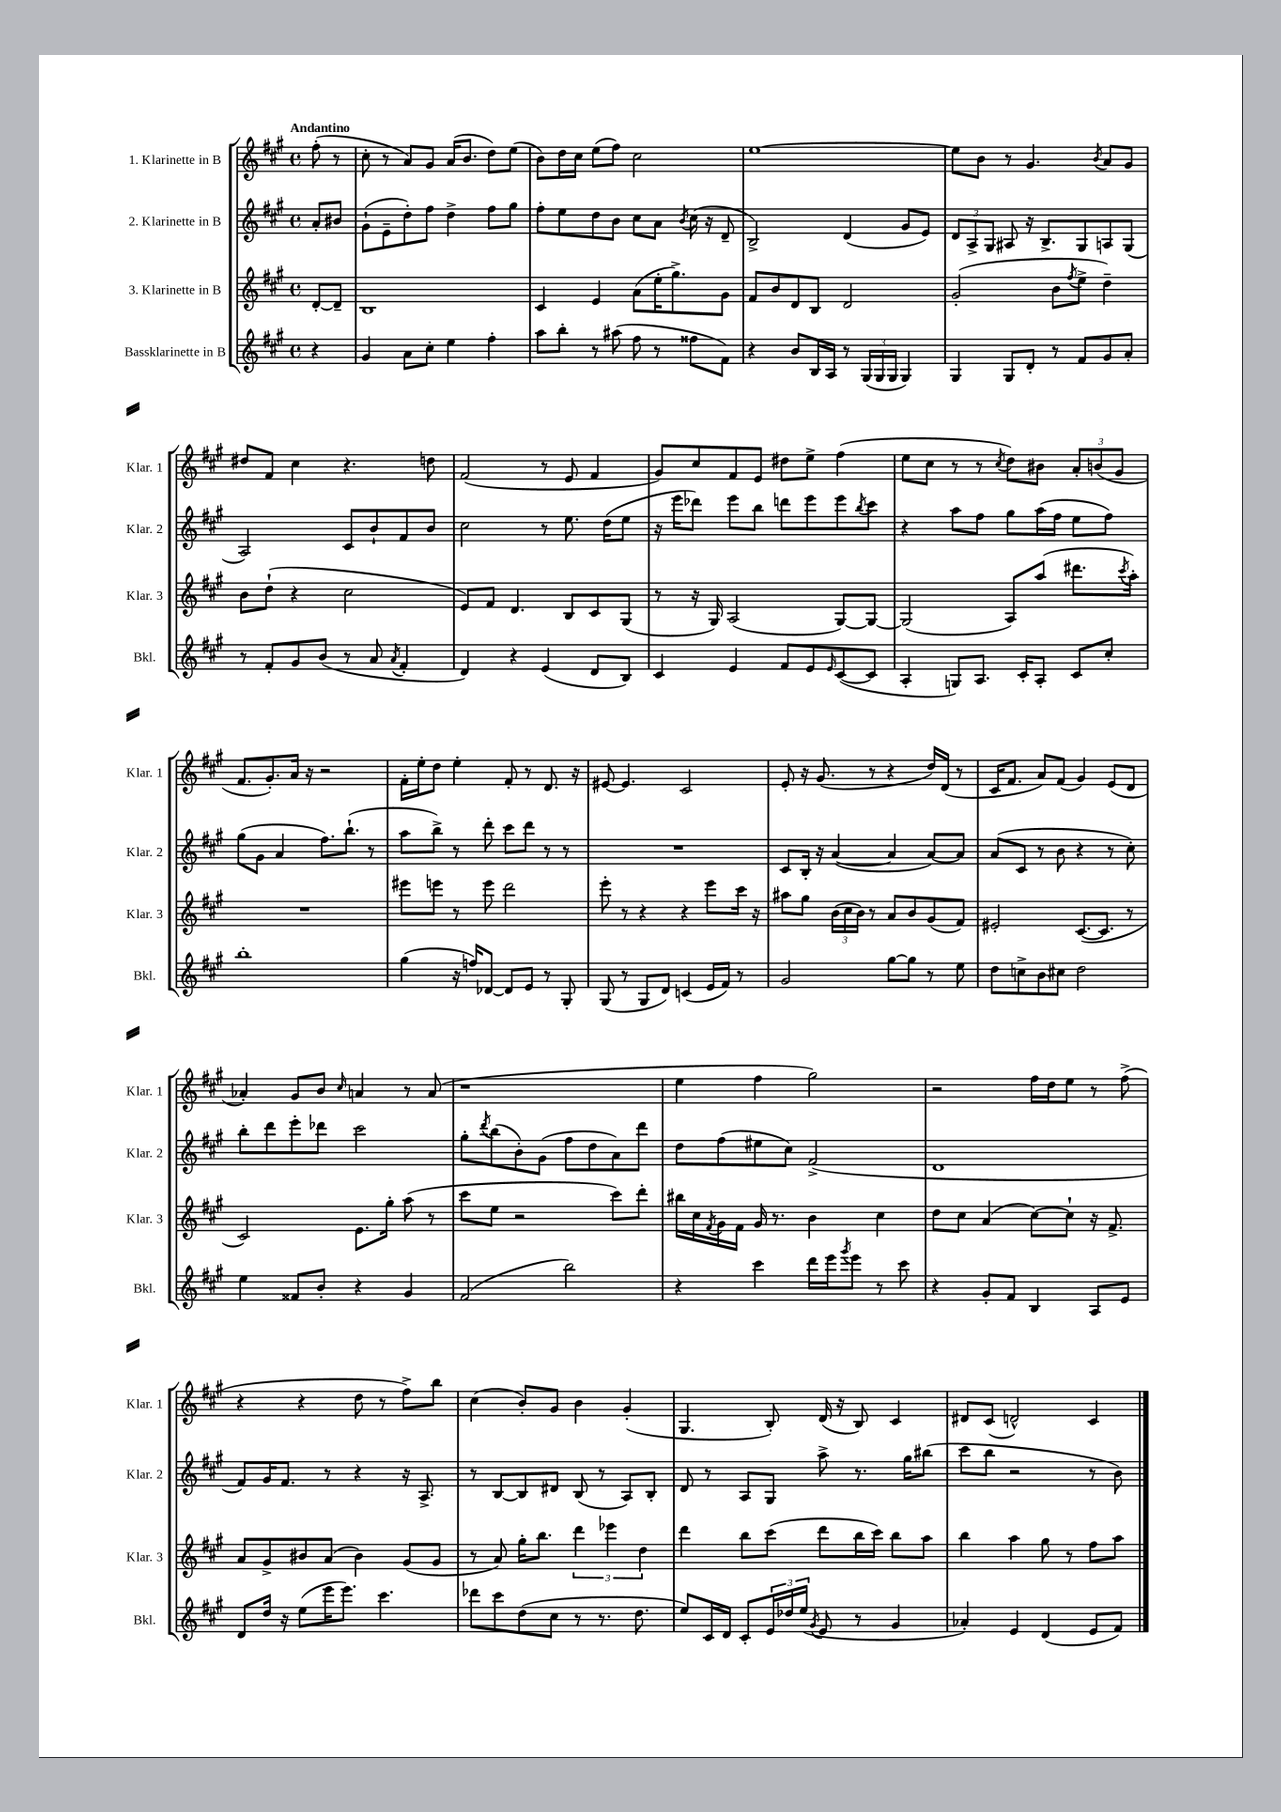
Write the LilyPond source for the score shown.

<<
\new StaffGroup <<
\new Staff = "s0" \with { instrumentName = "1. Klarinette in B" shortInstrumentName = "Klar. 1" } {
    \clef treble \key a \major \defaultTimeSignature \time 4/4 \partial 4 \tempo "Andantino"
    fis''8-.( r8 |
    cis''8-. r8 a'8) gis'8 a'16( b'8. d''8) e''8( |
    b'8) d''16 cis''16 e''8( fis''8) cis''2 |
    e''1~ |
    e''8 b'8 r8 gis'4. \acciaccatura { b'8 } a'8 gis'8 |
    dis''8 fis'8 cis''4 r4. d''8 |
    fis'2( r8 e'8 fis'4 |
    gis'8) cis''8 fis'8 e'8 dis''8 e''8-> fis''4( |
    e''8 cis''8 r8 r8 \acciaccatura { cis''8 } d''8) bis'8 \tuplet 3/2 { a'8-. b'8( gis'8 } |
    fis'8. gis'8.-.) a'16 r16 r2 |
    fis'16-. e''16-. d''8 e''4-. fis'8-. r8 d'8. r16 |
    eis'8~ eis'4. cis'2 |
    e'8-. r16 gis'8.( r8 r4 d''16) d'16( r8 |
    cis'16 fis'8. a'8) fis'8( gis'4) e'8( d'8 |
    aes'4-.) gis'8 b'8 \grace { cis''16 } a'4 r8 a'8( |
    r1 |
    e''4 fis''4 gis''2) |
    r2 fis''16 d''16 e''8 r8 fis''8->( |
    r4 r4 d''8 r8 fis''8->) b''8 |
    cis''4( b'8-.) gis'8 b'4 gis'4-.( |
    gis4. b8-.) d'16( r16 b8) cis'4 |
    dis'8 cis'8( d'2-^) cis'4 \bar "|." |
}
\new Staff = "s1" \with { instrumentName = "2. Klarinette in B" shortInstrumentName = "Klar. 2" } {
    \clef treble \key a \major \defaultTimeSignature \time 4/4 \partial 4
    a'8-. bis'8 |
    gis'8-!( e'8-- d''8-.) fis''8 d''4-> fis''8 gis''8 |
    fis''8-. e''8 d''8 b'8 cis''8 a'8 \acciaccatura { b'8 } cis''16( r16 d'8-- |
    b2->) d'4( gis'8 e'8) |
    \tuplet 3/2 { d'8 a8-> gis8 } ais8 r16 b8.-> gis8 a8 gis8( |
    a2) cis'8 b'8-! fis'8 b'8 |
    cis''2 r8 e''8. d''16( e''8 |
    r16 e'''16 des'''8) e'''8 b''8 d'''8 e'''8 e'''8 \acciaccatura { b''8 } cis'''8 |
    r4 a''8 fis''8 gis''8 a''16( fis''16 e''8 fis''8) |
    gis''8( gis'8 a'4 fis''8.) b''8.-!( r8 |
    a''8 b''8->) r8 d'''8-. cis'''8 d'''8 r8 r8 |
    R1 |
    cis'8 b16-. r16 a'4~( a'4 a'8~) a'8 |
    a'8( cis'8 r8 b'8 r4 r8 cis''8-.) |
    b''8-. d'''8 e'''8-. des'''8 cis'''2 |
    gis''8-. \acciaccatura { d'''8 } b''8( b'8-.) gis'8( fis''8 d''8 a'8) d'''8 |
    d''8 fis''8( eis''8 cis''8) fis'2->( |
    d'1 |
    fis'8) gis'16 fis'8. r8 r4 r16 a8.-> |
    r8 b8~ b8 dis'8 b8( r8 a8) b8-. |
    d'8 r8 a8 gis8 a''8-> r8. gis''16 bis''8( |
    cis'''8 b''8 r2 r8 b'8) \bar "|." |
}
\new Staff = "s2" \with { instrumentName = "3. Klarinette in B" shortInstrumentName = "Klar. 3" } {
    \clef treble \key a \major \defaultTimeSignature \time 4/4 \partial 4
    d'8~-. d'8-- |
    b1 |
    cis'4 e'4 a'8( e''16-. gis''8.->) gis'8 |
    fis'8 b'8 d'8 b8 d'2 |
    gis'2-.( b'8 \acciaccatura { fis''8 } e''8-> d''4--) |
    b'8 d''8-!( r4 cis''2 |
    e'8) fis'8 d'4. b8 cis'8 gis8( |
    r8 r16 gis16) a2( gis8~) gis8~ |
    gis2( a8) a''8( dis'''8. \acciaccatura { cis'''8 } a''16-.) |
    R1 |
    eis'''8 e'''8 r8 e'''8 d'''2 |
    e'''8-. r8 r4 r4 e'''8 cis'''16 r16 |
    ais''8 gis''8 \tuplet 3/2 { b'16( cis''16 b'16) } r8 a'8 b'8 gis'8( fis'8) |
    eis'2-. cis'8.~( cis'8. r8 |
    cis'2) e'8. gis''16-. a''8( r8 |
    cis'''8 e''8 r2 cis'''8) d'''8-. |
    bis''16 cis''16 \acciaccatura { fis'8 } gis'16 fis'16 gis'16 r8. b'4 cis''4 |
    d''8 cis''8 a'4( cis''8~) cis''8-! r16 fis'8.-> |
    a'8 gis'8-> bis'8 a'8( bis'4) gis'8( gis'8 |
    r8 a'8) gis''16-. b''8. \tuplet 3/2 { d'''4 ees'''4 d''4 } |
    d'''4 b''8 cis'''8( d'''8 b''16 cis'''16) b''8 a''8 |
    b''4 a''4 gis''8 r8 fis''8 a''8 \bar "|." |
}
\new Staff = "s3" \with { instrumentName = "Bassklarinette in B" shortInstrumentName = "Bkl." } {
    \clef treble \key a \major \defaultTimeSignature \time 4/4 \partial 4
    r4 |
    gis'4 a'8 cis''8-. e''4 fis''4-. |
    a''8 b''8-. r8 ais''8( fis''8 r8 fisis''8 fis'8) |
    r4 b'8 b16 a16 r8 \tuplet 3/2 { gis16( gis16 gis16 } gis4) |
    gis4 gis8 d'8-. r8 fis'8 gis'8 a'8-. |
    r8 fis'8-. gis'8 b'8( r8 a'8 \acciaccatura { a'8 } fis'4-. |
    d'4) r4 e'4( d'8 b8) |
    cis'4 e'4 fis'8 e'8 \grace { e'16 } cis'8~( cis'8 |
    a4-. g8) a8. cis'16-. a8-. cis'8 cis''8-. |
    b''1-. |
    gis''4( r16 f''16) des'8~ des'8 e'8 r8 gis8-. |
    gis8( r8 gis8 d'8) c'4( e'16 fis'16) r8 |
    gis'2 gis''8~ gis''8 r8 e''8 |
    d''8 c''8-> b'8 cis''8 d''2 |
    e''4 fisis'8 b'8-. r4 gis'4 |
    fis'2( b''2) |
    r4 cis'''4 d'''16 e'''16 \acciaccatura { gis'''8 } e'''8 r8 cis'''8 |
    r4 gis'8-. fis'8 b4 a8 e'8 |
    d'8 d''16 r16 e''8( e'''16 e'''8.) cis'''4. |
    des'''8 cis'''8 d''8( cis''8 r8 r8. d''8. |
    e''8) cis'16 d'16 cis'8-. \tuplet 3/2 { e'16 des''16 e''16( } \acciaccatura { gis'8 } e'8 r8 gis'4 |
    aes'4-.) e'4 d'4( e'8 fis'8) \bar "|." |
}
>>
>>
\layout { \context { \Score \remove "Bar_number_engraver" } }
